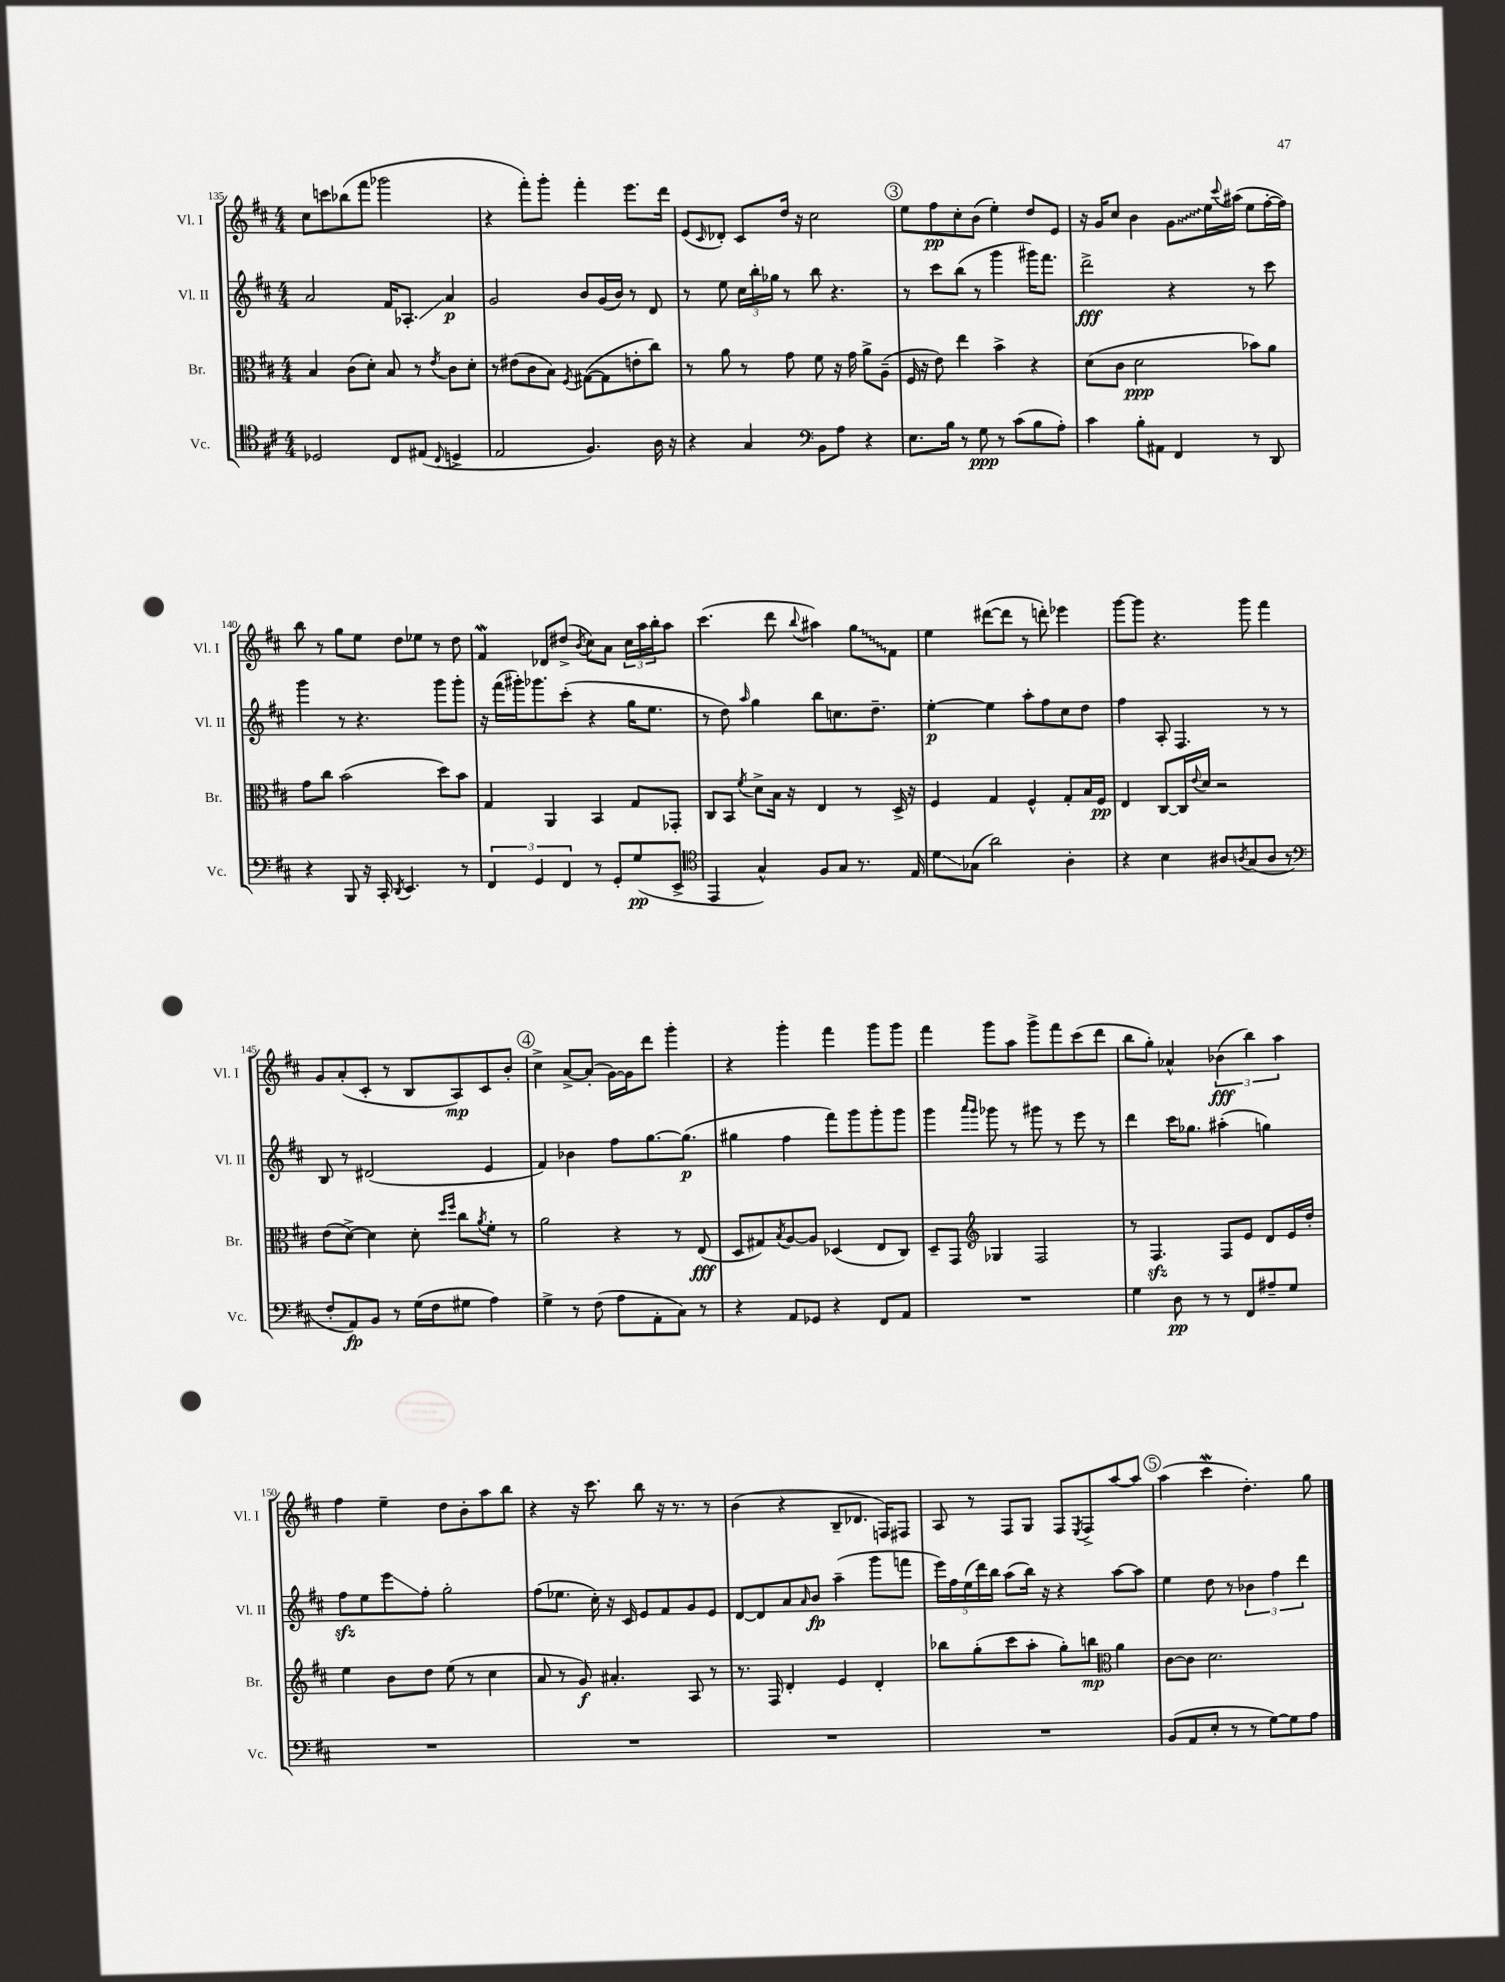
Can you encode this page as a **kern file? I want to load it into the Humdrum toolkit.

**kern	**kern	**kern	**kern
*staff4	*staff3	*staff2	*staff1
*clefC4	*clefC3	*clefG2	*clefG2
*k[f#c#]	*k[f#c#]	*k[f#c#]	*k[f#c#]
*M4/4	*M4/4	*M4/4	*M4/4
2D-	4B	2a	8cc#
.	.	.	8ccc
.	(8c#	.	(8bb-
.	8d')	.	8fff#
8C#	8B	16f#	2ggg-
.	.	8.A-'	.
(8E#	8r	.	.
8qqC#	8qe	.	.
4D^	8c#	4a	.
.	8d'	.	.
=	=	=	=
2E	8r	2g	4r
.	(8e#	.	.
.	8c#	.	8fff#')
.	8B)	.	8ggg'
.	8qF#	.	.
4.F#)	([8G#	8b	4fff#'
.	8G#]	(16g	.
.	.	16b)	.
.	8e'	8r	8.eee
16A	8cc#)	8d	.
16r	.	.	16ddd
=	=	=	=
4r	8r	8r	(8e
.	.	.	16qqc#
.	8a	8ee	8d-')
4G	8r	24cc#	8c#
.	.	24bb'	.
.	.	24gg-	.
.	8g	8r	16dd
.	.	.	16r
*clefF4	*	*	*
8BB	8f#	8bb	2cc#
8A	16r	4.r	.
.	16g	.	.
4r	8a^	.	.
.	(8A~	.	.
=	=	=	=
8.E	16F#	8r	8ee
.	16r	.	.
.	8e)	8ccc#	8ff#
16B	.	.	.
8r	4ee	(8bb	8cc#'
8G	.	8r	(8b
8r	4b^	4ggg	4ee')
(8c#	.	.	.
8B	4r	16ggg#)	8dd
.	.	8.fff#	.
8A')	.	.	8e
=	=	=	=
4c#	(8d	2ddd^	16r
.	.	.	16g
.	8c#	.	8cc#
8B'	2d	.	4b
8AA#	.	.	.
4FF#	.	4r	8g
.	.	.	16ee
.	.	.	8qqccc#
.	.	.	(16aa#
8r	8b-)	8r	8ee
8DD	8a	8ccc#	[16ff#'
.	.	.	16ff#])
=	=	=	=
4r	8g	4ggg	8bb
.	8cc#	.	8r
8BBB	(2b	8r	8gg
16r	.	4.r	8ee
16CC#'	.	.	.
8qDD	.	.	.
4.EE	.	.	8dd
.	.	.	8ee-
.	8dd)	8ggg	8r
8r	8b	8ggg'	8dd
=	=	=	=
6FF#	4G	16r	4f#
.	.	(16fff#	.
.	.	16ggg#')	.
6GG	.	.	.
.	.	8.ggg-	.
.	4AA	.	8d-
6FF#	.	.	.
.	.	(8ccc#'	(8dd#^
.	.	.	8qb
8r	4BB	4r	8cc#)
8GG'	.	.	8a
(8G	8G	16gg	24cc#
.	.	.	24aa
.	.	8.ee	.
.	.	.	24bb'
8EE^	8GG-'	.	8aa
=	=	=	=
*clefC4	*	*	*
4EE	8C#	8r	(4.ccc#
.	8BB	8dd)	.
.	8qf#	16qqaa	.
4G^^)	8d^	4gg	.
.	16B	.	8ddd
.	16r	.	.
.	.	.	8qqbb
8F#	4E	8bb	4aa#)
8G	.	8.cc	.
8.r	8r	.	8gg
.	.	8.dd~	.
.	16D^	.	8f#
16E	16r	.	.
=	=	=	=
8d	4F#	[4ee'	4ee
(8G-	.	.	.
2a)	4G	4ee]	([8ddd#
.	.	.	8ddd#]
.	4F#^^	8aa'	8r
.	.	8ff#	8ddd')
4A'	8G'	8cc#	4eee-
.	16B	8dd	.
.	16F#	.	.
=	=	=	=
4r	4E	4ff#	[8ggg
.	.	.	8ggg]
4B	[8C#	8A'	4.r
.	16C#]	4.F#	.
.	8qqe	.	.
.	16d	.	.
8A#	2r	.	.
8qA	.	.	.
(8G	.	.	8ggg
8A	.	8r	4fff#
8r	.	8r	.
=	=	=	=
*clefF4	*	*	*
8F#'	(8e	8B	8g
8AA)	[8d^)	8r	(8a'
8BB	4d]	(2d#	8c#'
8r	.	.	8r
(16G	8d'	.	8B
16F#	.	.	.
.	16qqdd	.	.
.	16qqff#	.	.
8G#	8cc#	.	8A)
.	8qa	.	.
4A)	8f#'	4e	8c#
.	8r	.	8b'
=	=	=	=
4G^	2a	4f#)	4cc#^
8r	.	4b-	[8a^
(8F#	.	.	(8a']
8A	4r	8ff#	[16g)
.	.	.	16g]
8AA'	.	[8.gg	8ddd
8C#)	8r	.	4ggg'
.	.	(8.gg]	.
8r	(8E	.	.
=	=	=	=
4r	8D	4gg#	4r
.	8G#)	.	.
.	8qB	.	.
8AA	[8A	4ff#	4ggg'
8GG-	8A]	.	.
4r	(4D-	8fff#)	4fff#
.	.	8ggg	.
8FF#	8E	8ggg'	8ggg
8AA	8C#)	8ggg	8ggg
=	=	=	=
1r	8D~	4ggg	4fff#
.	8GG	.	.
*	*clefG2	*	*
.	.	16qqaaa	.
.	.	16qqggg	.
.	4G-	8ggg-	8ggg
.	.	8r	8aa
.	2F#	8ggg#	8ggg^
.	.	8r	8fff#
.	.	8eee	(8ccc#
.	.	8r	8ddd
=	=	=	=
4G	8r	4ddd	8bb
.	4.F#	.	8gg')
8D	.	16ccc#	4a-^^
.	.	8.gg-	.
8r	.	.	.
8r	8F#	(4aa#'	(6b-
8FF#	8e	.	.
.	.	.	6bb)
8A#~	8d	4gg)	.
.	.	.	6aa
8G	16e	.	.
.	16dd'	.	.
=	=	=	=
1r	4ee	8ff#	4ff#
.	.	8ee	.
.	8b	8eee	4ee~
.	8dd	8ff#'	.
.	(8ee	2gg'	8dd
.	8r	.	8b'
.	4cc#	.	8aa
.	.	.	8bb
=	=	=	=
1r	8a	(8ff#	4r
.	8r	8.ee-	.
.	8g)	.	16r
.	.	16cc#')	8.ccc#
.	4.a#'	16r	.
.	.	16c#	.
.	.	8e	8bb
.	.	8f#	16r
.	.	.	8.r
.	8A	8g	.
.	8r	8e	8r
=	=	=	=
1r	8.r	[8d	(4b
.	.	8d]	.
.	16F#	.	.
.	4d'	8a	4r
.	.	16qqa	.
.	.	8b	.
.	4e	(4aa~	8B~
.	.	.	8.d-
.	4d'	8ggg	.
.	.	.	16F)
.	.	8fff	8F#
=	=	=	=
1r	8bb-	20eee)	8A
.	.	20ff#	.
.	.	(20ee	.
.	(8gg'	.	8r
.	.	20ddd)	.
.	.	20bb	.
.	8ccc#	(8aa	8F#
.	8aa'	16bb)	8G
.	.	16r	.
.	8gg')	4r	8F#
.	.	.	8qE
.	8bb	.	8F#^
*	*clefC3	*	*
.	4a	[8aa	[8aa
.	.	8aa]	8aa]
=	=	=	=
(8BB	[8c#	4ee	(4aa
8AA	8c#]	.	.
8E'	2.d	8dd	4ccc#
8r	.	8r	.
8r	.	6b-	4.dd')
[8G)	.	.	.
.	.	6ff#	.
8G]	.	.	.
.	.	6ddd	.
8A	.	.	8gg
==	==	==	==
*-	*-	*-	*-
